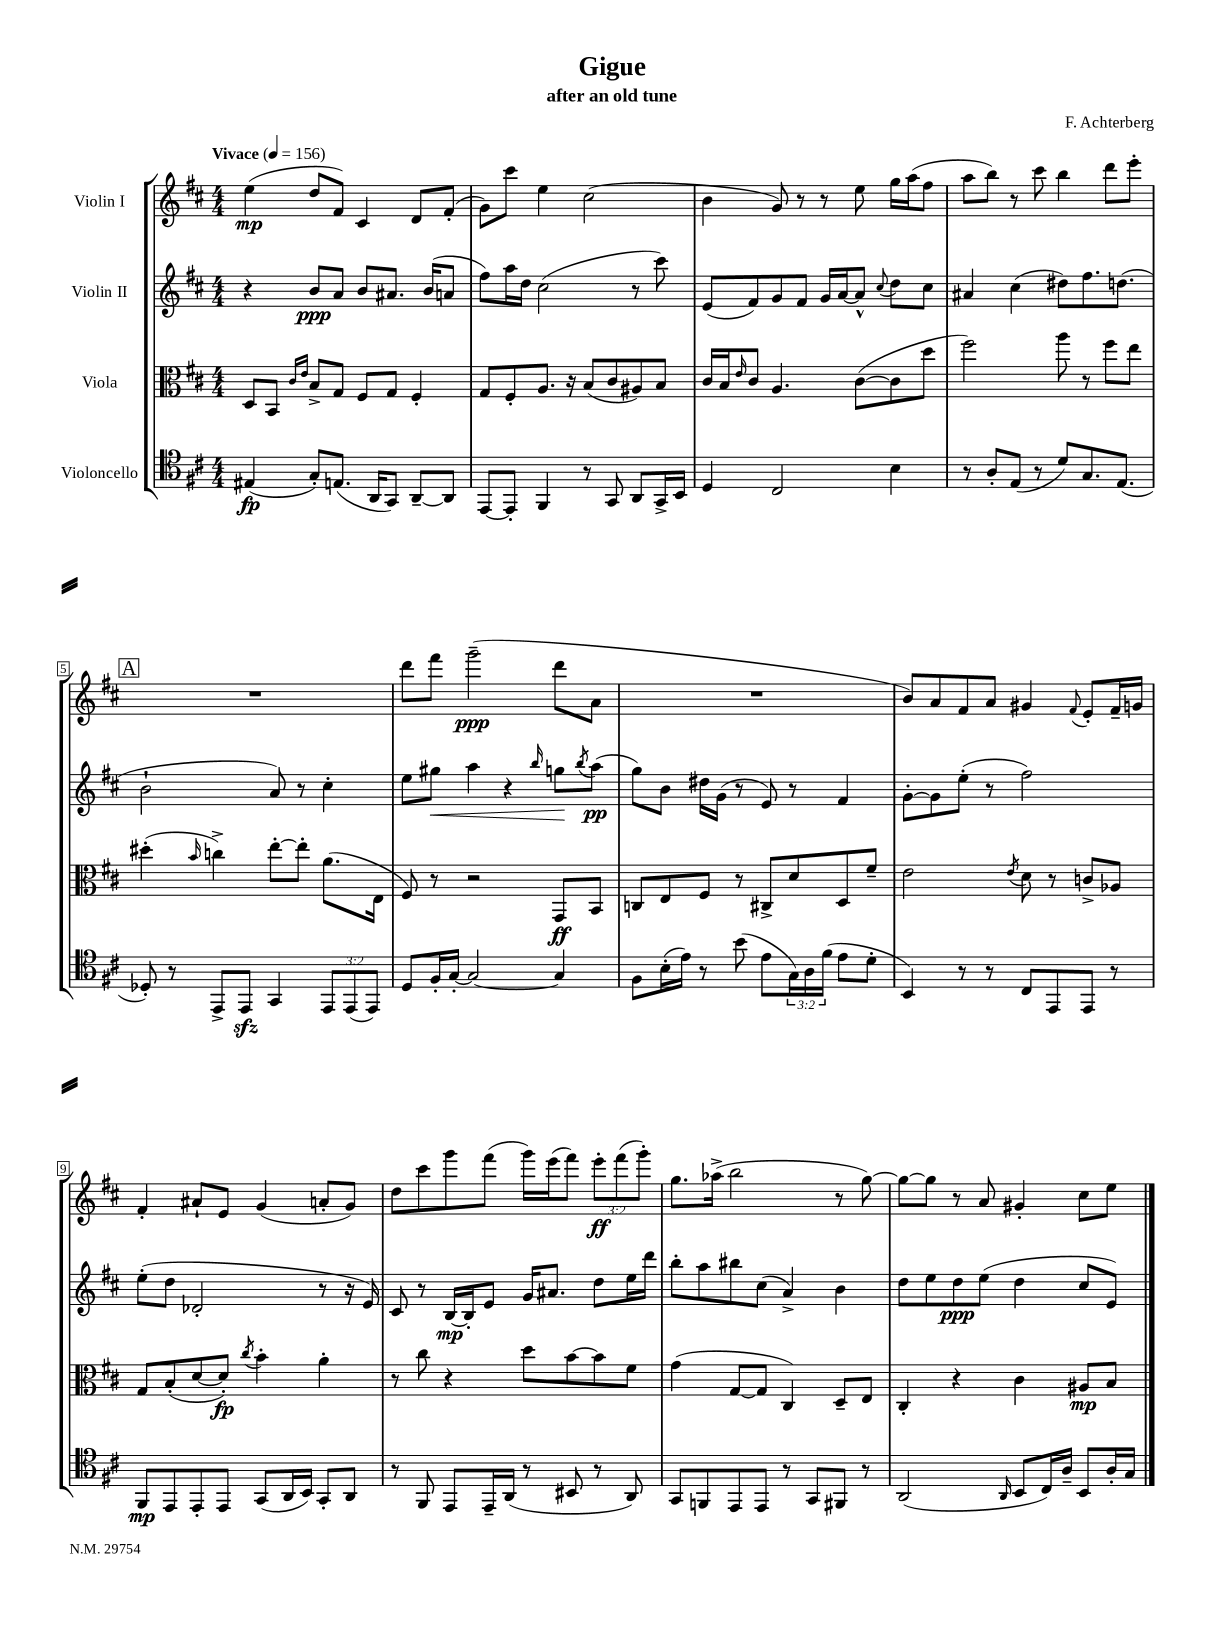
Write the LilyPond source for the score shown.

\header { title = "Gigue" composer = "F. Achterberg" subtitle = "after an old tune" }
<<
\new StaffGroup <<
\new Staff = "s0" \with { instrumentName = "Violin I" } {
    \clef treble \key d \major \numericTimeSignature \time 4/4 \override Staff.TupletNumber.text = #tuplet-number::calc-fraction-text \tempo "Vivace" 4 = 156
    e''4\mp( d''8 fis'8) cis'4 d'8 fis'8-.( |
    g'8) cis'''8 e''4 cis''2( |
    b'4 g'8) r8 r8 e''8 g''16 a''16( fis''8 |
    a''8 b''8) r8 cis'''8 b''4 d'''8 e'''8-. |
    \mark \markup { \box "A" } R1 |
    d'''8 fis'''8 g'''2--\ppp( d'''8 a'8 |
    R1 |
    b'8) a'8 fis'8 a'8 gis'4 \appoggiatura { fis'8 } e'8-. fis'16-- g'16 |
    fis'4-. ais'8-! e'8 g'4( a'8-. g'8) |
    d''8 cis'''8 g'''8 fis'''8( g'''16) e'''16( fis'''8) \tuplet 3/2 { e'''8-.\ff fis'''8( g'''8-.) } |
    g''8. aes''16->( b''2 r8 g''8~) |
    g''8~ g''8 r8 a'8 gis'4-. cis''8 e''8 \bar "|." |
}
\new Staff = "s1" \with { instrumentName = "Violin II" } {
    \clef treble \key d \major \numericTimeSignature \time 4/4
    r4 b'8\ppp a'8 b'8 ais'8. b'16( a'8 |
    fis''8) a''16 d''16 cis''2( r8 cis'''8) |
    e'8( fis'8) g'8 fis'8 g'16 a'16~ a'8-^ \appoggiatura { cis''8 } d''8 cis''8 |
    ais'4 cis''4( dis''8) fis''8. d''8.( |
    \mark \markup { \box "A" } b'2-! a'8) r8 cis''4-. |
    e''8 gis''8\< a''4 r4 \grace { b''16 } g''8\! \acciaccatura { b''8 } a''8\pp( |
    g''8) b'8 dis''16 g'16( r8 e'8) r8 fis'4 |
    g'8~-. g'8 e''8-.( r8 fis''2) |
    e''8-.( d''8 des'2-. r8 r16 e'16) |
    cis'8 r8 b16~\mp b16-. e'8 g'16 ais'8. d''8 e''16 d'''16 |
    b''8-. a''8 bis''8 cis''8( a'4->) b'4 |
    d''8 e''8 d''8\ppp e''8( d''4 cis''8 e'8) \bar "|." |
}
\new Staff = "s2" \with { instrumentName = "Viola" } {
    \clef alto \key d \major \numericTimeSignature \time 4/4
    d8 b,8 \grace { cis'16 e'16 } b8-> g8 fis8 g8 fis4-. |
    g8 fis8-. a8. r16 b8( cis'8 ais8) b8 |
    cis'16 b16 \grace { e'16 } cis'8 a4. cis'8~( cis'8 d''8 |
    fis''2) a''8 r8 fis''8 e''8 |
    \mark \markup { \box "A" } dis''4-.( \grace { b'16 } c''4->) e''8~-. e''8-. a'8.( e16 |
    fis8) r8 r2 g,8\ff b,8 |
    c8 e8 fis8 r8 cis8-> d'8 d8 fis'8-- |
    e'2 \acciaccatura { e'8 } d'8 r8 c'8-> aes8 |
    g8 b8-.( d'8~ d'8-.\fp) \acciaccatura { cis''8 } b'4-. a'4-. |
    r8 cis''8 r4 d''8 b'8~ b'8 fis'8 |
    g'4( g8~ g8 cis4) d8-- e8 |
    cis4-. r4 cis'4 ais8\mp b8 \bar "|." |
}
\new Staff = "s3" \with { instrumentName = "Violoncello" } {
    \clef tenor \key d \major \numericTimeSignature \time 4/4 \override Staff.TupletNumber.text = #tuplet-number::calc-fraction-text
    eis4\fp( g8-.) e8.( a,16 g,8) a,8~-- a,8 |
    e,8~ e,8-. fis,4 r8 g,8 a,8 g,16-> b,16 |
    d4 cis2 b4 |
    r8 a8-. e8( r8 d'8) g8. e8.( |
    \mark \markup { \box "A" } des8-.) r8 e,8-> e,8\sfz g,4 \tuplet 3/2 { e,8 e,8( e,8) } |
    d8 fis16-. g16~-. g2~ g4 |
    fis8 b16-.( e'16) r8 b'8( e'8 \tuplet 3/2 { g16) a16 fis'16( } e'8 d'8-. |
    b,4) r8 r8 cis8 e,8 e,8 r8 |
    fis,8\mp e,8 e,8-. e,8 g,8( a,16 b,16) g,8-. a,8 |
    r8 fis,8 e,8 e,16-- a,16( r8 bis,8 r8 a,8) |
    g,8 f,8 e,8 e,8 r8 g,8 fis,8 r8 |
    a,2( \grace { a,16 } b,8 cis16) a16-- b,8 a16-. g16 \bar "|." |
}
>>
>>
\layout { \context { \Score \override BarNumber.stencil = #(make-stencil-boxer 0.1 0.3 ly:text-interface::print) } }
